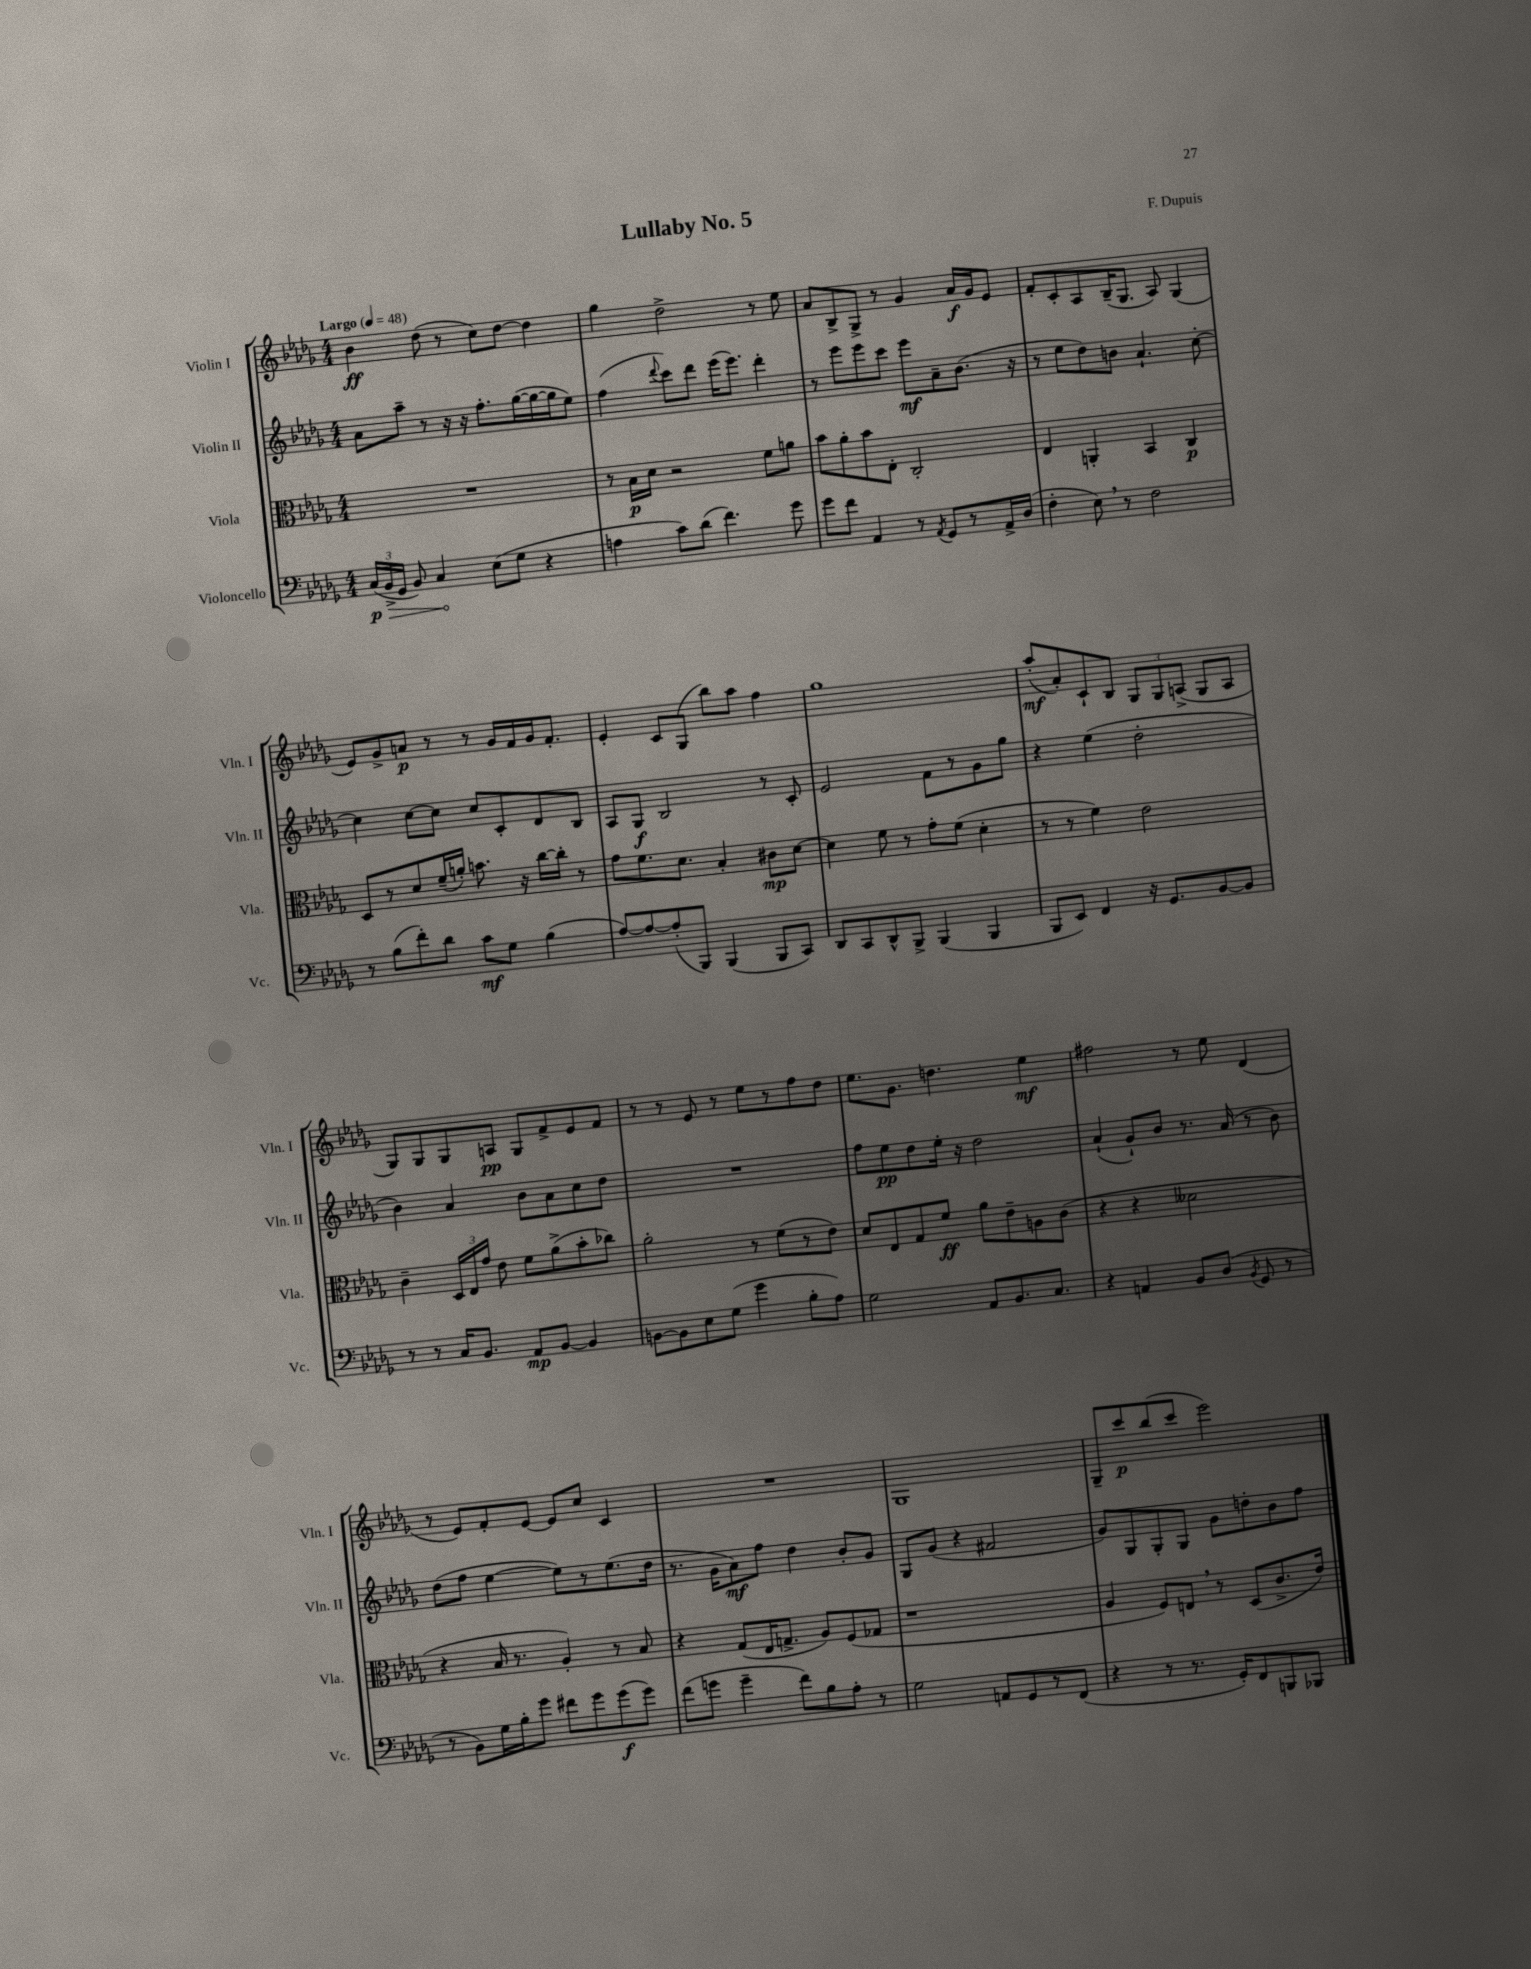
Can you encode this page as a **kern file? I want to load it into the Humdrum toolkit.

**kern	**dynam	**kern	**dynam	**kern	**dynam	**kern	**dynam
*part4	*part4	*part3	*part3	*part2	*part2	*part1	*part1
*staff4	*staff4	*staff3	*staff3	*staff2	*staff2	*staff1	*staff1
*I"Violoncello	*	*I"Viola	*	*I"Violin II	*	*I"Violin I	*
*I'Vc.	*	*I'Vla.	*	*I'Vln. II	*	*I'Vln. I	*
*clefF4	*	*clefC3	*	*clefG2	*	*clefG2	*
*k[b-e-a-d-g-]	*	*k[b-e-a-d-g-]	*	*k[b-e-a-d-g-]	*	*k[b-e-a-d-g-]	*
*M4/4	*	*M4/4	*	*M4/4	*	*M4/4	*
*MM48	*	*MM48	*	*MM48	*	*MM48	*
=1	=1	=1	=1	=1	=1	=1	=1
!	!	!	!	!	!	!LO:TX:a:B:t=Largo	!
!	!LO:HP:b	!	!	!	!	!	!
(24C/LL	> p	1r	.	8a-\L	.	4b-\	ff
24BB-^/	.	.	.	.	.	.	.
24GG-/JJ	.	.	.	.	.	.	.
8BB-/)	.	.	.	8aa-~\J	.	.	.
4C/	.	.	.	8r	.	(8dd-\	.
.	.	.	.	16r	.	8r	.
.	.	.	.	16r	.	.	.
(8E-\L	]	.	.	8.ff'\L	.	8cc\L)	.
8G-\J	.	.	.	.	.	[8dd-\J	.
.	.	.	.	([16gg-\L	.	.	.
4r	.	.	.	16gg-\_	.	4dd-\]	.
.	.	.	.	16gg-\J]	.	.	.
.	.	.	.	8ee-\J)	.	.	.
=2	=2	=2	=2	=2	=2	=2	=2
4An\	.	8r	.	(4ff\	.	4gg-\	.
.	.	16B-\LL	p	.	.	.	.
.	.	16d-\JJ	.	.	.	.	.
.	.	.	.	8qqddd-/	.	.	.
8c\L)	.	2r	.	8ccc\L)	.	2dd-^\	.
(8d-\J	.	.	.	8ddd-\J	.	.	.
4.f\)	.	.	.	(16eee-\KL	.	.	.
.	.	.	.	8.eee-\J)	.	.	.
.	.	8f\L	.	4ddd-'\	.	8r	.
8g-\	.	8an\J	.	.	.	8ee-\	.
=3	=3	=3	=3	=3	=3	=3	=3
8g-\L	.	8b-\L	.	8r	.	8a-/L	.
8f\J	.	8a-'\	.	8eee-\L	.	8B-^/	.
4AA-/	.	8b-\	.	8eee-\	.	8G-^/J	.
.	.	8E-'\J	.	8ccc\J	.	8r	.
8r	.	2C'/	.	8eee-\L	mf	4g-/	.
8qAA-/	.	.	.	.	.	.	.
8GG-/L	.	.	.	8a-~\	.	.	.
8r	.	.	.	(8.b-\J	.	16a-/LL	f
.	.	.	.	.	.	16g-/J	.
16AA-^/L	.	.	.	.	.	8e-/J	.
(16D-/JJ	.	.	.	16r	.	.	.
=4	=4	=4	=4	=4	=4	=4	=4
4F'\	.	4E-/	.	8r	.	8f'/L	.
.	.	.	.	8ee-\L	.	8c'/	.
8E-,\)	.	4AAn'/	.	8dd-\)	.	8A-/	.
8r	.	.	.	8bn\J	.	(16B-~/K	.
.	.	.	.	.	.	8.G-/J	.
2F\	.	4BB-/	.	4.a-`/	.	.	.
.	.	.	.	.	.	8A-/)	.
.	.	4C/	p	.	.	(4G-/	.
.	.	.	.	[8cc'\	.	.	.
!!LO:LB:g=z
=5	=5	=5	=5	=5	=5	=5	=5
8r	.	8D-/L	.	4cc\]	.	8e-/L)	.
(8B-\L	.	8r	.	.	.	8g-^/	.
8f'\)	.	8d-/	.	[8cc\L	.	8an/J	p
8d-\J	.	(16f~/L	.	8cc\J]	.	8r	.
.	.	16an'/JJ)	.	.	.	.	.
8c\L	mf	8.bn\	.	8cc/L	.	8r	.
8G-\J	.	.	.	8c'/	.	16g-/LL	.
.	.	16r	.	.	.	16f/	.
(4B-\	.	[16cc\LL	.	8d-/	.	16g-/J	.
.	.	16cc'\JJ]	.	.	.	8.f'/J	.
.	.	8r	.	8B-/J	.	.	.
=6	=6	=6	=6	=6	=6	=6	=6
[8A-/L)	.	8g-\L	.	8A-/L	.	4e-'/	.
8A-/_	.	8.f\	.	8G-/J	f	.	.
(8A-'/]	.	.	.	2B-/	.	8c/L	.
.	.	8.d-\J	.	.	.	.	.
8BBB-/J)	.	.	.	.	.	(8G-/J	.
(4BBB-/	.	4B-'/	.	.	.	8bb-\L)	.
.	.	.	.	.	.	8aa-\J	.
8BBB-/L	.	8c#X\L	mp	8r	.	4ff\	.
8CC/J)	.	[8d-\J	.	8c'/	.	.	.
=7	=7	=7	=7	=7	=7	=7	=7
8DD-/L	.	4d-\]	.	2e-/	.	1gg-	.
8CC/	.	.	.	.	.	.	.
8DD-^^/	.	8f\	.	.	.	.	.
8BBB-^/J	.	8r	.	.	.	.	.
(4BBB-/	.	8g-'\L	.	8f\L	.	.	.
.	.	(8f\J	.	8r	.	.	.
4BBB-/	.	4d-'\	.	8g-\	.	.	.
.	.	.	.	8gg-\J	.	.	.
=8	=8	=8	=8	=8	=8	=8	=8
8BBB-/L	.	8r	.	4r	.	(8aa-'/L	mf
8EE-/J)	.	8r	.	.	.	8a-'/)	.
4FF/	.	4f\)	.	(4ee-\	.	8c`/	.
.	.	.	.	.	.	8B-/J	.
16r	.	2e-\	.	2dd-'\	.	12G-/L	.
8.GG-/L	.	.	.	.	.	.	.
.	.	.	.	.	.	12G-/	.
.	.	.	.	.	.	(12An^/J	.
[8BB-/	.	.	.	.	.	8G-/L	.
8BB-/J]	.	.	.	.	.	8A/J	.
!!LO:LB:g=z
=9	=9	=9	=9	=9	=9	=9	=9
8r	.	4c~\	.	4b-\)	.	8G-/L)	.
8r	.	.	.	.	.	8G-/	.
16C/KL	.	24D-/LL	.	4a-/	.	8G-/	.
.	.	24E-/	.	.	.	.	.
8.BB-/J	.	.	.	.	.	.	.
.	.	24g-/JJ	.	.	.	.	.
.	.	8e-\	.	.	.	8An/J	pp
8AA-/L	mp	8f\L	.	8b-\L	.	8G-/L	.
[8BB-/J	.	(8a-^\	.	8a-\	.	8f^/	.
4BB-/]	.	8b-'\	.	8cc\	.	8e-/	.
.	.	8cc-X\J)	.	8dd-\J	.	8f/J	.
=10	=10	=10	=10	=10	=10	=10	=10
[8BBn\L	.	2a-'\	.	1r	.	8r	.
8BB\]	.	.	.	.	.	8r	.
8E-\	.	.	.	.	.	8e-/	.
(8G-\J	.	.	.	.	.	8r	.
4g-\	.	8r	.	.	.	8ee-\L	.
.	.	(8f\L	.	.	.	8r	.
8B-'\L	.	8r	.	.	.	8ff\	.
8A-\J)	.	8e-\J)	.	.	.	8dd-\J	.
=11	=11	=11	=11	=11	=11	=11	=11
2G-\	.	8d-/L	.	8ff\L	.	8.ee-\L	.
.	.	8E-/	.	8ee-\	pp	.	.
.	.	.	.	.	.	8.g-\J	.
.	.	8G-/	.	8dd-\	.	.	.
.	.	8f/J	ff	16ee-'\Jk	.	4.ddn\	.
.	.	.	.	16r	.	.	.
8AA-/L	.	8a-\L	.	2dd-\	.	.	.
8.BB-/	.	8e-~\	.	.	.	.	.
.	.	8An\	.	.	.	4ee-\	mf
8.C/J	.	.	.	.	.	.	.
.	.	(8c\J	.	.	.	.	.
=12	=12	=12	=12	=12	=12	=12	=12
4r	.	4r	.	(4a-`/	.	2ff#X\	.
4AAn/	.	4r	.	8g-`/L)	.	.	.
.	.	.	.	8b-/J	.	.	.
8BB-/L	.	2d--X\	.	8.r	.	8r	.
(8D-/J	.	.	.	.	.	8ee-\	.
.	.	.	.	(16a-/	.	.	.
8qBB-/	.	.	.	.	.	.	.
8GG-/	.	.	.	8r	.	(4d-/	.
8r	.	.	.	8b-\)	.	.	.
!!LO:LB:g=z
=13	=13	=13	=13	=13	=13	=13	=13
8r	.	4r	.	(8dd-\L	.	8r	.
8BB-\L)	.	.	.	8ff\J	.	8e-/L)	.
16G-\L	.	16B-/	.	[4ee-\	.	8f'/	.
16B-'\J	.	8.r	.	.	.	.	.
8g-\J	.	.	.	.	.	[8e-/J	.
8f#X\L	.	4A-'/)	.	8ee-\L])	.	8e-/L]	.
8g-\	.	.	.	8r	.	8cc/J	.
(8g-\	f	8r	.	(8.ee-\	.	4c/	.
8g-\J)	.	8B-/	.	.	.	.	.
.	.	.	.	16dd-\Jk	.	.	.
=14	=14	=14	=14	=14	=14	=14	=14
(8f\L	.	4r	.	8.r	.	1r	.
8gn\J	.	.	.	.	.	.	.
.	.	.	.	16g-\KL	.	.	.
4g~\	.	(8G-/L	.	8a-\)	mf	.	.
.	.	16E-/K	.	8ff\J	.	.	.
.	.	8.Gn^/J	.	.	.	.	.
8f\L)	.	.	.	4dd-\	.	.	.
8B-\	.	8A-/L)	.	.	.	.	.
8A-'\J	.	(8F/	.	8b-'/L	.	.	.
8r	.	8G-X/J	.	8g-/J	.	.	.
=15	=15	=15	=15	=15	=15	=15	=15
2G-\	.	1r	.	8G-/L	.	1G-	.
.	.	.	.	(8g-/J	.	.	.
.	.	.	.	4r	.	.	.
8AAn/L	.	.	.	2f#X/	.	.	.
8GG-/	.	.	.	.	.	.	.
8r	.	.	.	.	.	.	.
(8FF/J	.	.	.	.	.	.	.
=16	=16	=16	=16	=16	=16	=16	=16
4r	.	4A-/	.	8g-/L)	.	8G-~/L	.
.	.	.	.	8G-/	.	8ccc/	p
8r	.	8F/L)	.	8G-'/	.	(8bb-/	.
8.r	.	8En,/J	.	8G-/J	.	8ccc/J	.
.	.	8r	.	8g-\L	.	2eee-\)	.
16GG-'/KL)	.	.	.	.	.	.	.
8FF/	.	(8D-/L	.	8ddn'\	.	.	.
8BBBn/	.	8.c^/	.	8b-\	.	.	.
8BBB-X/J	.	.	.	8ff\J	.	.	.
.	.	16e-/Jk)	.	.	.	.	.
==	==	==	==	==	==	==	==
*-	*-	*-	*-	*-	*-	*-	*-
